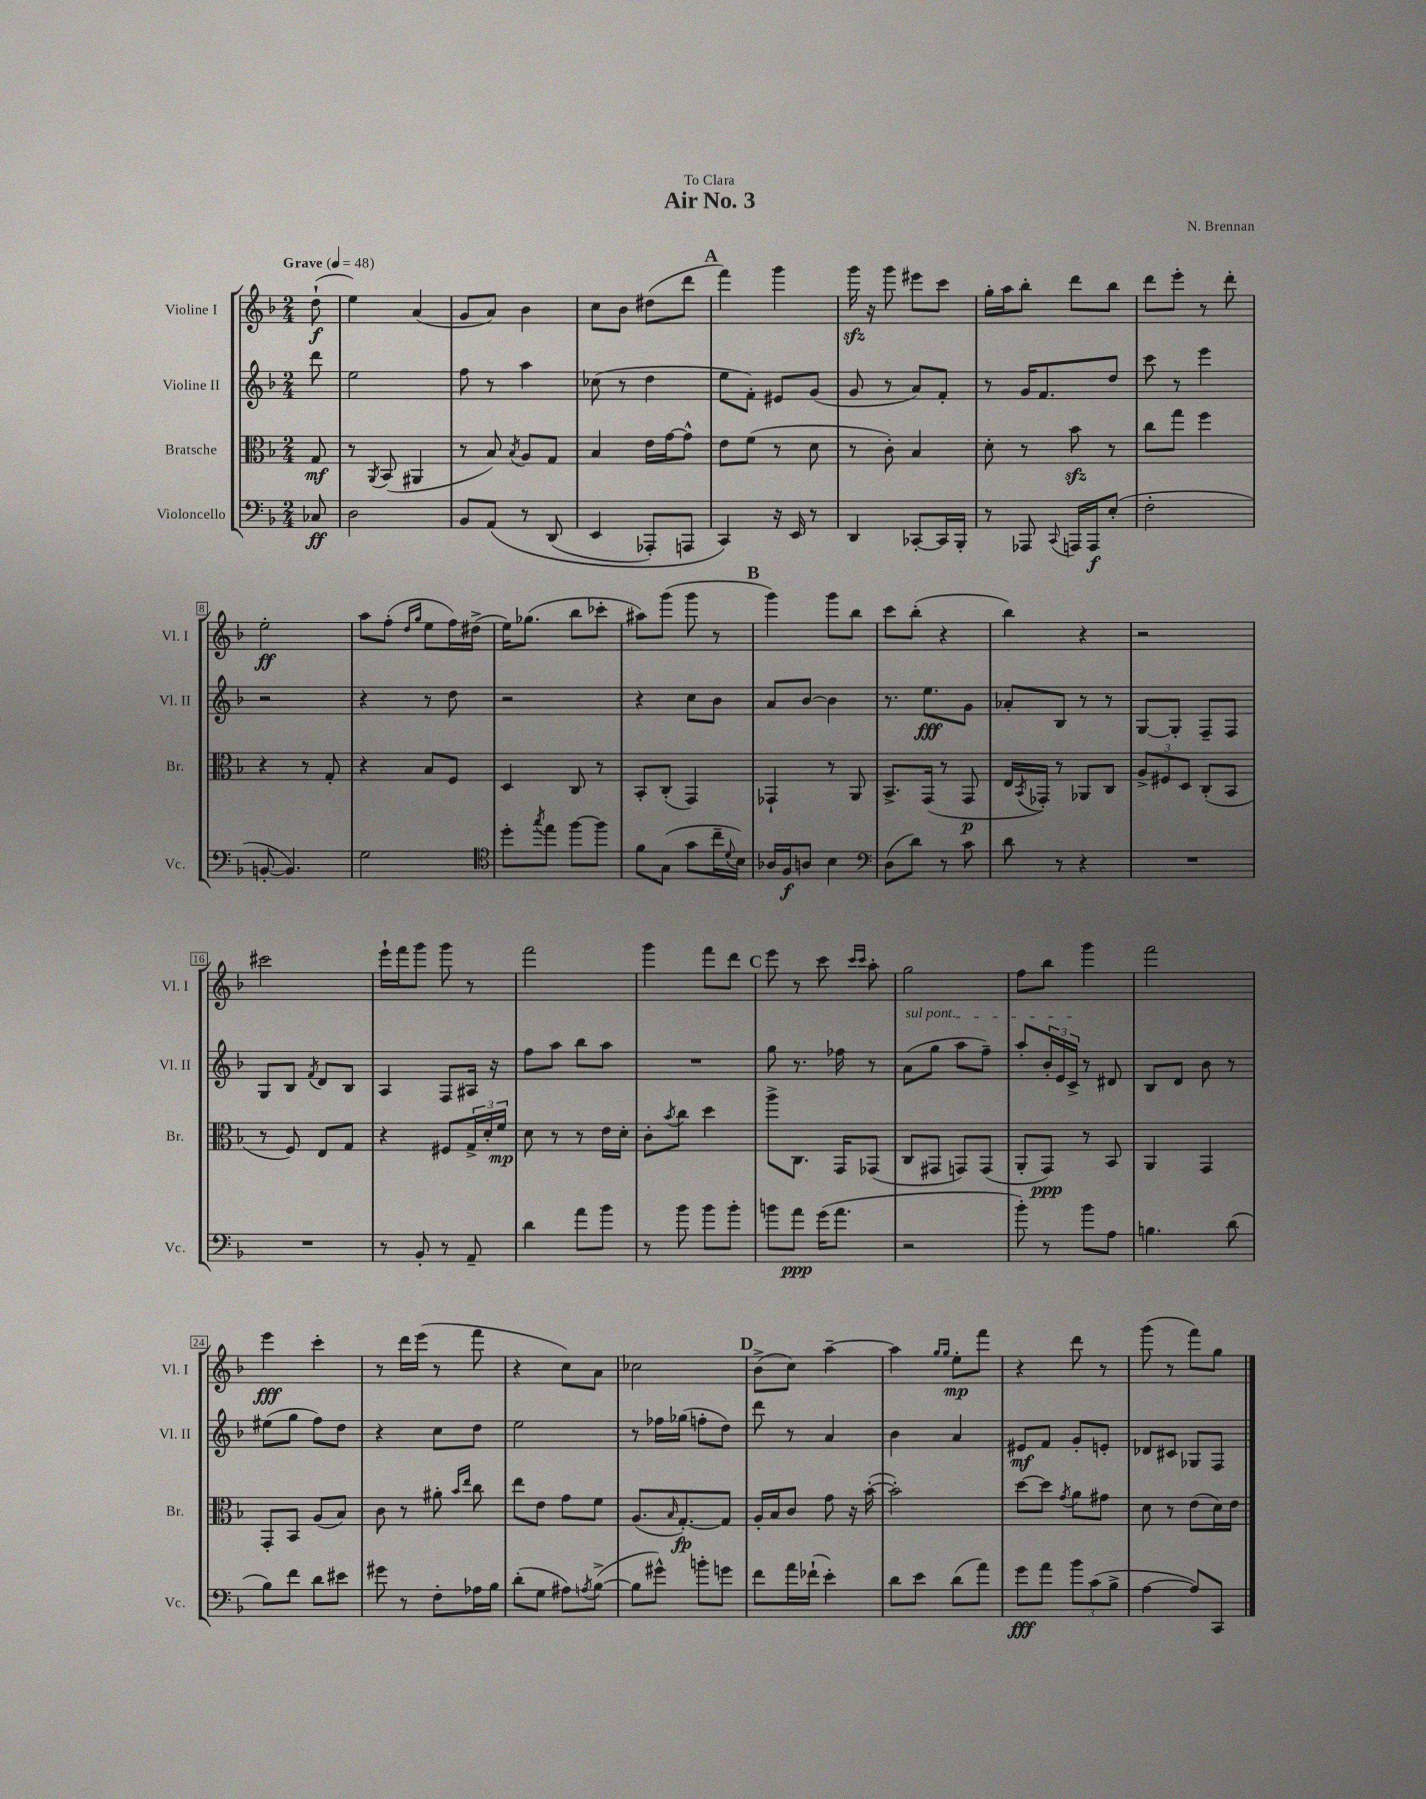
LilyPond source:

\header { title = "Air No. 3" composer = "N. Brennan" dedication = "To Clara" }
<<
\new StaffGroup <<
\new Staff = "s0" \with { instrumentName = "Violine I" shortInstrumentName = "Vl. I" } {
    \clef treble \key f \major \numericTimeSignature \time 2/4 \partial 8 \tempo "Grave" 4 = 48
    d''8-!\f( |
    e''4) a'4( |
    g'8 a'8) bes'4 |
    c''8 bes'8 dis''8( d'''8 |
    \mark \markup { \bold "A" } f'''4) g'''4 |
    g'''16\sfz r16 g'''8 eis'''8 c'''8 |
    g''16-. a''16 bes''8-. d'''8 bes''8 |
    d'''8 e'''8-. r8 d'''8-. |
    e''2-.\ff |
    a''8 f''8-.( \grace { d''16 g''16 } e''8 f''16) dis''16->( |
    e''16) ges''8.( bes''8 ces'''8-. |
    ais''8) g'''8( g'''8 r8 |
    \mark \markup { \bold "B" } g'''4) g'''8 bes''8 |
    c'''8 bes''8-.( r4 |
    bes''4) r4 |
    r2 |
    cis'''2 |
    e'''16-! f'''16 g'''8 g'''8 r8 |
    f'''2 |
    g'''4 f'''8 d'''8 |
    \mark \markup { \bold "C" } e'''8 r8 c'''8 \grace { c'''16 c'''16 } a''8-. |
    g''2 |
    f''8 bes''8 g'''4 |
    f'''2 |
    e'''4\fff c'''4-. |
    r8 d'''16 e'''16( r8 f'''8 |
    r4 c''8) a'8 |
    ces''2 |
    \mark \markup { \bold "D" } bes'8->( c''8) a''4~-- |
    a''4 \grace { g''16 g''16 } e''8-.\mp f'''8 |
    r4 d'''8 r8 |
    g'''8( r8 f'''8) g''8 \bar "|." |
}
\new Staff = "s1" \with { instrumentName = "Violine II" shortInstrumentName = "Vl. II" } {
    \clef treble \key f \major \numericTimeSignature \time 2/4 \partial 8
    d'''8 |
    e''2 |
    f''8 r8 a''4 |
    ces''8( r8 d''4 |
    \mark \markup { \bold "A" } e''8 f'8-.) eis'8 g'8( |
    g'8 r8 a'8) f'8-. |
    r8 g'16 f'8. d''8 |
    c'''8 r8 e'''4 |
    r2 |
    r4 r8 d''8 |
    r2 |
    r4 c''8 bes'8 |
    \mark \markup { \bold "B" } a'8 bes'8~ bes'4 |
    r8. e''8.\fff g'8 |
    aes'8-. bes8 r8 r8 |
    g8~ g8-. f8-- f8 |
    g8 bes8 \acciaccatura { f'8 } d'8 bes8 |
    a4 f8 ais16 r16 |
    f''8 a''8 bes''8 a''8 |
    R2 |
    \mark \markup { \bold "C" } g''8 r8. fes''16 r8 |
    \once \override TextSpanner.bound-details.left.text = \markup { \italic "sul pont." } a'8\startTextSpan( g''8 a''8 f''8--) |
    a''8-. \tuplet 3/2 { bes'16-. e'16 c'16->\stopTextSpan } r8 dis'8 |
    bes8 d'8 bes'8 r8 |
    eis''8( g''8 f''8) d''8 |
    r4 c''8 d''8 |
    e''2 |
    r8 fes''16 ges''16( f''8-. d''8) |
    \mark \markup { \bold "D" } d'''8 r8 a'4 |
    bes'4 a'4 |
    eis'8\mf f'8 g'8-. e'8-. |
    des'8 cis'8 ges8 f8 \bar "|." |
}
\new Staff = "s2" \with { instrumentName = "Bratsche" shortInstrumentName = "Br." } {
    \clef alto \key f \major \numericTimeSignature \time 2/4 \partial 8
    g8\mf |
    r8 \acciaccatura { a,8 } bes,8( ais,4 |
    r8 bes8) \acciaccatura { bes8 } a8 g8 |
    bes4 e'16 g'16~ g'8-^ |
    \mark \markup { \bold "A" } e'8 f'8( r8 d'8 |
    r8 c'8-.) bes4 |
    d'8-. r8 bes'8\sfz r8 |
    c''8 g''8 f''4 |
    r4 r8 g8-. |
    r4 bes8 f8 |
    d4 c8 r8 |
    bes,8-. c8-.( g,4) |
    \mark \markup { \bold "B" } ges,4-! r8 a,8 |
    bes,8.-> g,16( r8 g,8\p |
    e16 \acciaccatura { bes,8 } ges,16-.) r8 aes,8 c8 |
    \tuplet 3/2 { a8-> fis8 d8 } c8-.( bes,8 |
    r8 f8) e8 g8 |
    r4 fis8 \tuplet 3/2 { g16-> d'16-. f'16\mp } |
    d'8 r8 r8 e'16 d'16-. |
    c'8-. \acciaccatura { bes'8 } c''8 d''4 |
    \mark \markup { \bold "C" } a''8-> c8. g,16 ges,8( |
    c8 gis,8 g,8) g,8( |
    a,8-. g,8\ppp) r8 bes,8 |
    a,4 g,4 |
    g,8-. bes,8 a8( bes8) |
    c'8 r8 ais'8-. \grace { bes'16 e''16 } c''8 |
    e''8 e'8 g'8 f'8 |
    a8.( \grace { bes16 } g8.~-.\fp) g8 |
    \mark \markup { \bold "D" } a16-. bes16 c'8 g'8 r16 bes'16~-.( |
    bes'2-.) |
    d''8~ d''8 \acciaccatura { g'8 } a'8 gis'8 |
    d'8 r8 e'8( d'16) e'16 \bar "|." |
}
\new Staff = "s3" \with { instrumentName = "Violoncello" shortInstrumentName = "Vc." } {
    \clef bass \key f \major \numericTimeSignature \time 2/4 \partial 8
    ces8\ff |
    d2 |
    bes,8 a,8\( r8 d,8( |
    e,4 aes,,8-.) a,,8 |
    \mark \markup { \bold "A" } c,4\) r16 e,16 r8 |
    d,4 ces,8~-. ces,16 bes,,16-. |
    r8 aes,,8 \appoggiatura { c,8 } a,,16 a,,16\f e8-.( |
    f2-. |
    b,8~-. b,4.) |
    g2 |
    \clef tenor d''8-. \acciaccatura { g''8 } e''8 f''8~ f''8 |
    f'8 g8( g'8 c''16-- \appoggiatura { d'8 } bes16) |
    \mark \markup { \bold "B" } aes16 f16\f a8 bes4 |
    \clef bass d8( d'8) r8 c'8 |
    d'8 r8 r4 |
    R2 |
    R2 |
    r8 bes,8-. r8 a,8-- |
    d'4 a'8 bes'8 |
    r8 bes'8 bes'8 bes'8-. |
    \mark \markup { \bold "C" } b'8 a'8\ppp g'16( a'8. |
    r2 |
    bes'8-.) r8 bes'8 a8 |
    b4. d'8( |
    bes8) f'8 d'8 eis'8 |
    gis'8 r8 f8-. aes16 bes16 |
    d'8-.( g8 ais8) \acciaccatura { a8 } bes8~->( |
    bes8 gis'8-^) b'8-. g'8 |
    \mark \markup { \bold "D" } f'8 a'16 fes'16-!( e'4-.) |
    d'8 e'8 d'8( a'8) |
    g'8\fff a'8 \tuplet 3/2 { bes'8 c'8( bes8-> } |
    a4~ a8) c,8 \bar "|." |
}
>>
>>
\layout { \context { \Score \override BarNumber.stencil = #(make-stencil-boxer 0.1 0.3 ly:text-interface::print) } }
